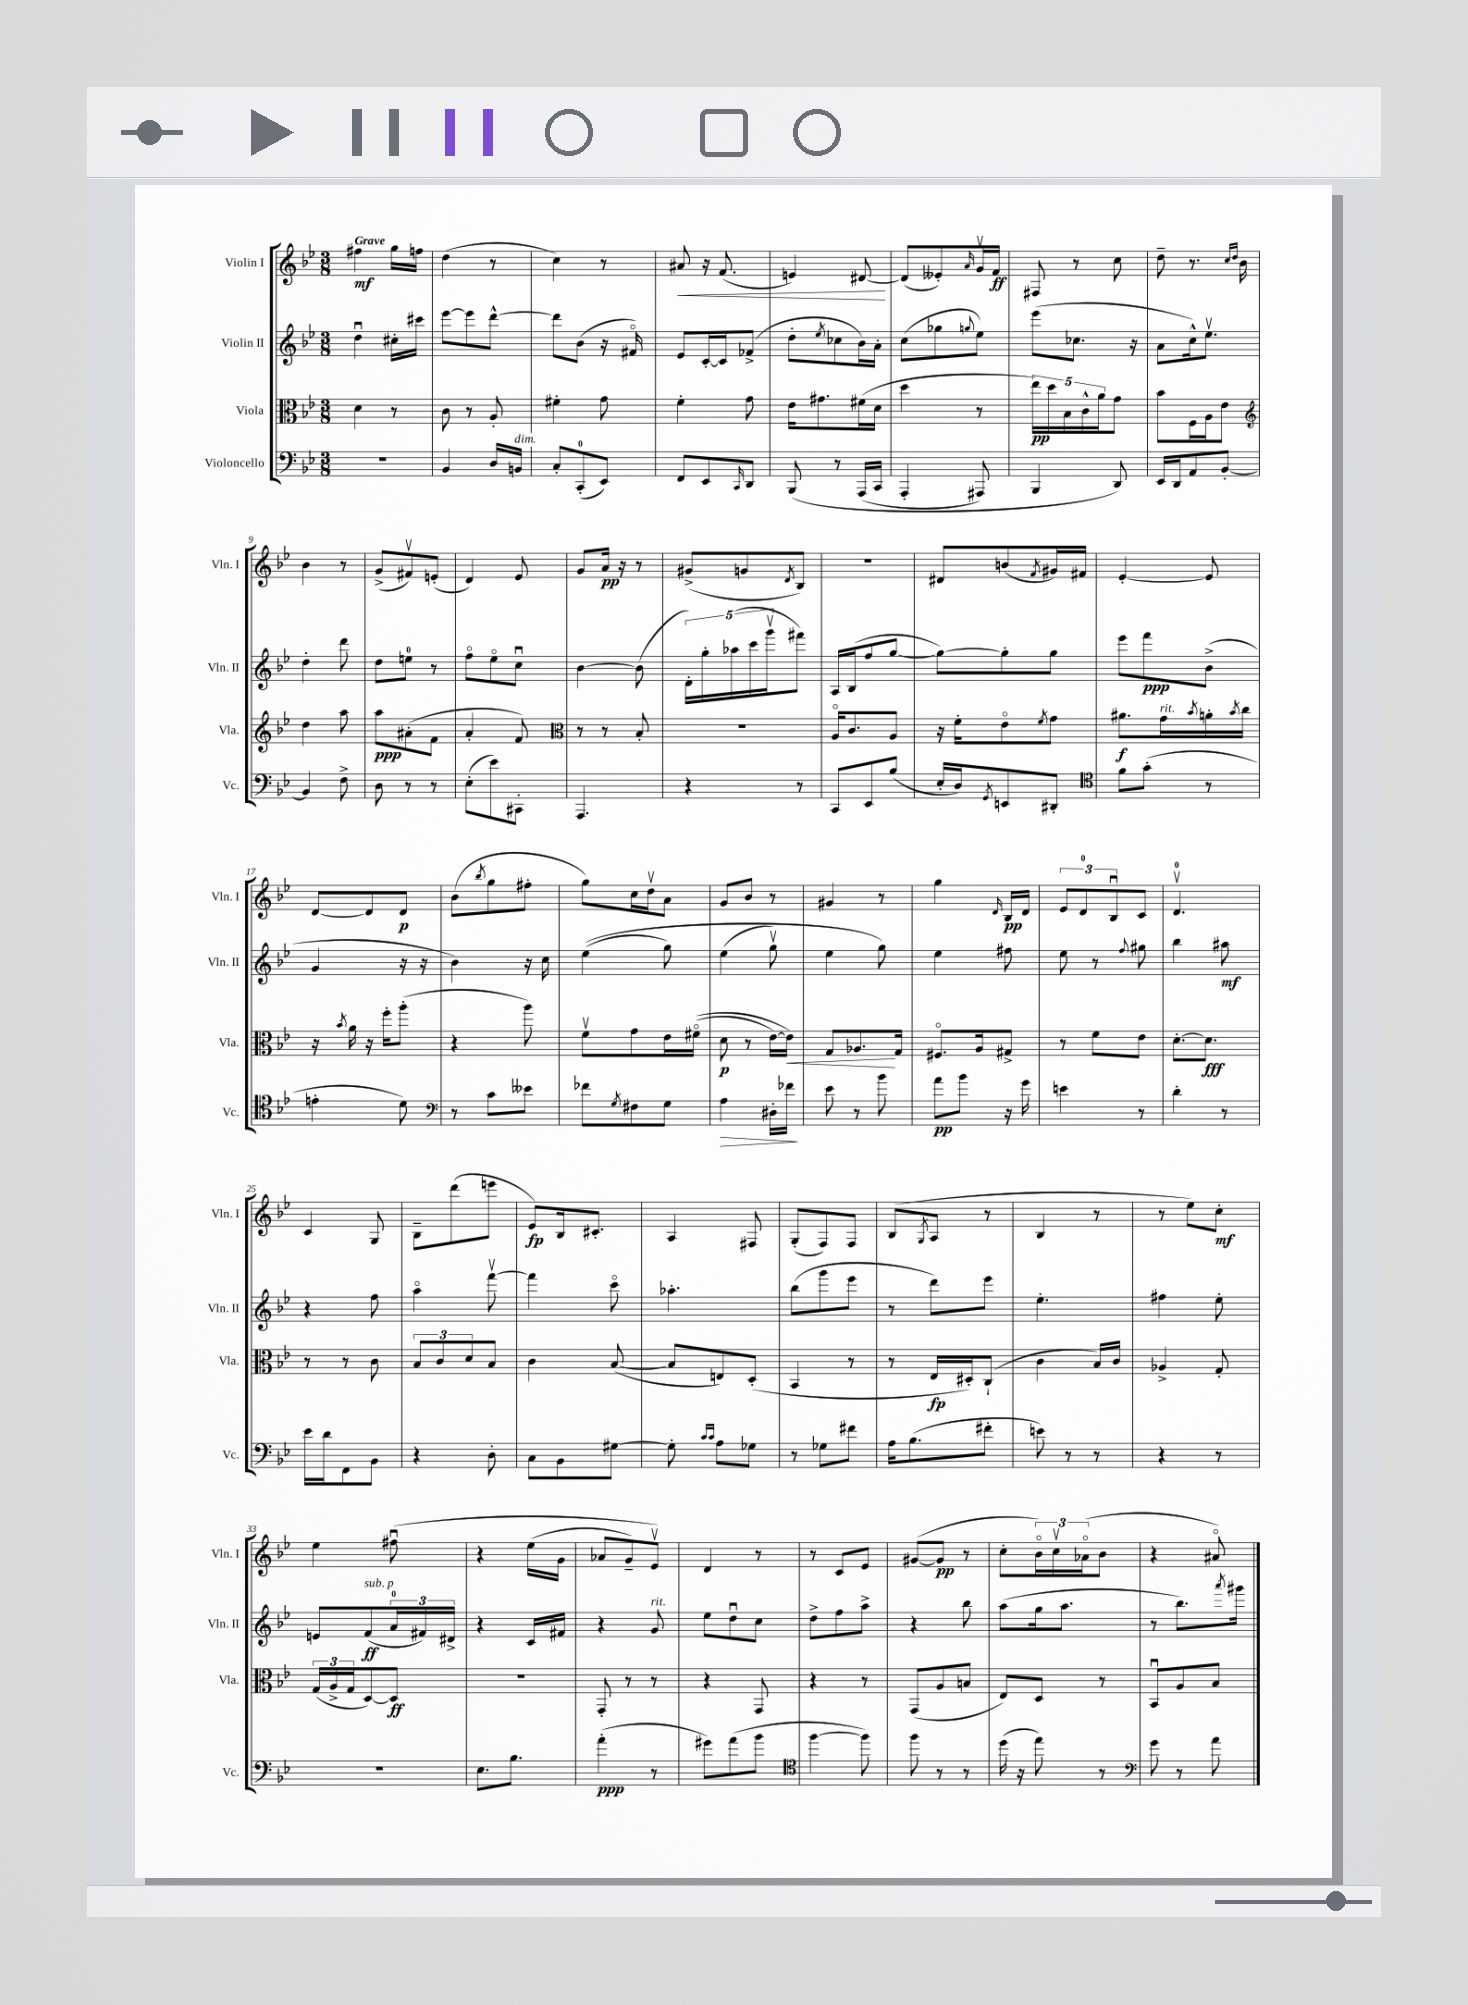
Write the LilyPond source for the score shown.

<<
\new StaffGroup <<
\new Staff = "s0" \with { instrumentName = "Violin I" shortInstrumentName = "Vln. I" } {
    \clef treble \key bes \major \numericTimeSignature \time 3/8 \tempo "Grave"
    fis''4\mf g''16 f''16 |
    d''4( r8 |
    c''4) r8 |
    ais'8\< r16 f'8.( |
    e'4) dis'8~\! |
    dis'8( eeses'8-.) \grace { a'16 } g'16\upbow f'16\ff |
    fis8 r8 c''8 |
    d''8-- r8. \grace { c''16 d''16 } bes'16 |
    bes'4 r8 |
    g'8->( fis'8\upbow) e'8-.( |
    d'4) ees'8 |
    g'8 a'16\pp r16 r8 |
    gis'8->( g'8 \acciaccatura { d'8 } bes8) |
    R4. |
    dis'8 b'8( \acciaccatura { f'8 } gis'16) fis'16 |
    ees'4~-. ees'8 |
    d'8~ d'8 d'8\p |
    bes'8( \acciaccatura { bes''8 } g''8 fis''8-. |
    g''8) c''16 d''16\upbow a'8 |
    g'8 bes'8 r8 |
    gis'4 r8 |
    g''4 \grace { d'16 } bes16\pp d'16 |
    \tuplet 3/2 { ees'8 d'8-0 bes8\downbow } c'8 |
    d'4.-0\upbow |
    c'4 g8 |
    bes8-- d'''8( e'''8 |
    ees'8\fp) bes16 cis'8.-. |
    a4 fis8 |
    g8-.( f8) f8 |
    bes8( \acciaccatura { g8 } a8 r8 |
    bes4 r8 |
    r8 ees''8) c''8-.\mf |
    ees''4 fis''8\downbow\( |
    r4 ees''16( g'16 |
    aes'8 g'8--) ees'8\upbow\) |
    d'4 r8 |
    r8 c'8 ees'8 |
    gis'8~( gis'8\pp r8 |
    c''8-. \tuplet 3/2 { bes'16\flageolet) c''16\upbow aes'16\flageolet( } bes'8 |
    r4 ais'8\flageolet) \bar "|." |
}
\new Staff = "s1" \with { instrumentName = "Violin II" shortInstrumentName = "Vln. II" } {
    \clef treble \key bes \major \numericTimeSignature \time 3/8
    d''4\downbow cis''16-. cis'''16 |
    ees'''8~ ees'''8 d'''8~-^ |
    d'''8 bes'8( r16 fis'16\flageolet) |
    ees'8 c'16~-. c'16 fes'8->( |
    d''8-. \acciaccatura { ees''8 } ces''8 bes'16) a'16-. |
    c''8( ges''8 \appoggiatura { g''8 } ees''8) |
    ees'''8( ces''8. r16 |
    a'8 c''16-^) ees''8.\upbow |
    d''4-. d'''8 |
    d''8 e''8-0 r8 |
    f''8\flageolet ees''8\flageolet c''8\downbow |
    bes'4~ bes'8( |
    \tuplet 5/4 { d'16-.) g''16-. aes''16( c'''16 g'''16\upbow } fis'''8) |
    a16 bes16( f''8 g''8~ |
    g''8~) g''8-. g''8 |
    ees'''8 f'''8\ppp bes'8->( |
    g'4 r16 r16 |
    bes'4) r16 c''16 |
    ees''4(\( g''8) |
    ees''4( g''8\upbow) |
    ees''4 g''8\) |
    ees''4 fis''8 |
    ees''8 r8 \appoggiatura { f''8 } gis''8 |
    bes''4 ais''8\mf |
    r4 f''8 |
    a''4\flageolet f'''8~\upbow |
    f'''4 c'''8\flageolet |
    aes''4.-. |
    bes''8( g'''8 ees'''8 |
    r8 d'''8) ees'''8 |
    ees''4.-. |
    fis''4 ees''8-. |
    e'8 f'8\ff^\markup { \italic "sub. p" }( \tuplet 3/2 { a'16-0 fis'16) dis'16-> } |
    r4 c'16 fis'16 |
    r4 g'8^\markup { \italic "rit." } |
    ees''8 d''8\downbow c''8 |
    d''8-> f''8 a''8-> |
    r4 bes''8 |
    a''8( g''16 a''8. |
    r8 bes''8.) \acciaccatura { a'''8 } gis'''16 \bar "|." |
}
\new Staff = "s2" \with { instrumentName = "Viola" shortInstrumentName = "Vla." } {
    \clef alto \key bes \major \numericTimeSignature \time 3/8
    d'4 r8 |
    c'8 r8 a8-. |
    fis'4-. g'8 |
    f'4-. g'8 |
    ees'16 gis'8. fis'16( d'16 |
    d''4 r8 |
    \tuplet 5/4 { ees''16\pp) d''16 bes16 c'16-^ a'16 } g'8 |
    bes'8 f16 a16 ees'8 |
    \clef treble d''4 a''8 |
    a''8\ppp ais'8-.( f'8 |
    a'4-. f'8) |
    \clef alto r8 r8 bes8-. |
    R4. |
    a16\flageolet c'8. a8 |
    r16 f'16-. ees'8\flageolet \acciaccatura { f'8 } g'8 |
    ais'8.\f g'16^\markup { \italic "rit." } \acciaccatura { bes'8 } a'16-. \acciaccatura { bes'8 } c''16 |
    r16 \acciaccatura { bes'8 } a'16 r16 f''16-. a''8-.( |
    r4 a''8) |
    f'8\upbow g'8 ees'16 fis'16\flageolet(\( |
    d'8\p r8 ees'16~) ees'16\<\) |
    g8 aes8.\! g16 |
    fis8.\flageolet a16 gis8-> |
    r8 f'8 ees'8 |
    d'8.~-. d'8.\fff |
    r8 r8 c'8 |
    \tuplet 3/2 { bes8 c'8 d'8 } bes8 |
    c'4 bes8~( |
    bes8 e8) d8-.( |
    bes,4 r8 |
    r8 ees16\fp dis16-.) c8-!( |
    c'4 bes16) c'16 |
    aes4-> g8-. |
    \tuplet 3/2 { g16( a16-> g16 } d8~) d8\ff |
    R4. |
    g,8-. r8 r8 |
    r4 g,8 |
    r4 r8 |
    g,8( a8 b8 |
    ees8) d8 r8 |
    bes,8\downbow a8 bes8 \bar "|." |
}
\new Staff = "s3" \with { instrumentName = "Violoncello" shortInstrumentName = "Vc." } {
    \clef bass \key bes \major \numericTimeSignature \time 3/8
    R4. |
    bes,4 d16 b,16^\markup { \italic "dim." } |
    c8-. c,8-0-.( ees,8) |
    f,8 ees,8 \grace { c,16 } d,8 |
    bes,,8\( r8 a,,16( c,16 |
    a,,4-. ais,,8) |
    bes,,4 d,8\) |
    ees,16 d,16 a,8 bes,8~-. |
    bes,4 f8-> |
    d8 r8 r8 |
    ees8-.( ees'8) cis,8-. |
    a,,4. |
    r4 r8 |
    c,8 ees,8 bes8( |
    ees16-. d16) \acciaccatura { g,8 } e,8 dis,8-. |
    \clef tenor f'8 g'8-.( r8 |
    e'4-. d'8) |
    \clef bass r8 c'8 eeses'8 |
    fes'8 \acciaccatura { g8 } fis8 g8 |
    a4\> dis16-. fes'16\! |
    ees'8 r8 bes'8 |
    a'8\pp bes'8 r16 g'16 |
    e'4 r8 |
    d'4-. r8 |
    ees'16 d'16 f,8 bes,8 |
    r4 d8-. |
    c8 bes,8 gis8~ |
    gis8-. \grace { c'16 c'16 } a8 ges8 |
    r8 ges8 fis'8 |
    a16 bes8.( fis'8-. |
    e'8) r8 r8 |
    r4 r8 |
    R4. |
    ees8. bes8. |
    a'4-.\ppp( r8 |
    gis'8) a'8( bes'8 |
    \clef tenor f''4~ f''8) |
    f''8 r8 r8 |
    d''16( r16 ees''8) r8 |
    \clef bass g'8 r8 a'8 \bar "|." |
}
>>
>>
